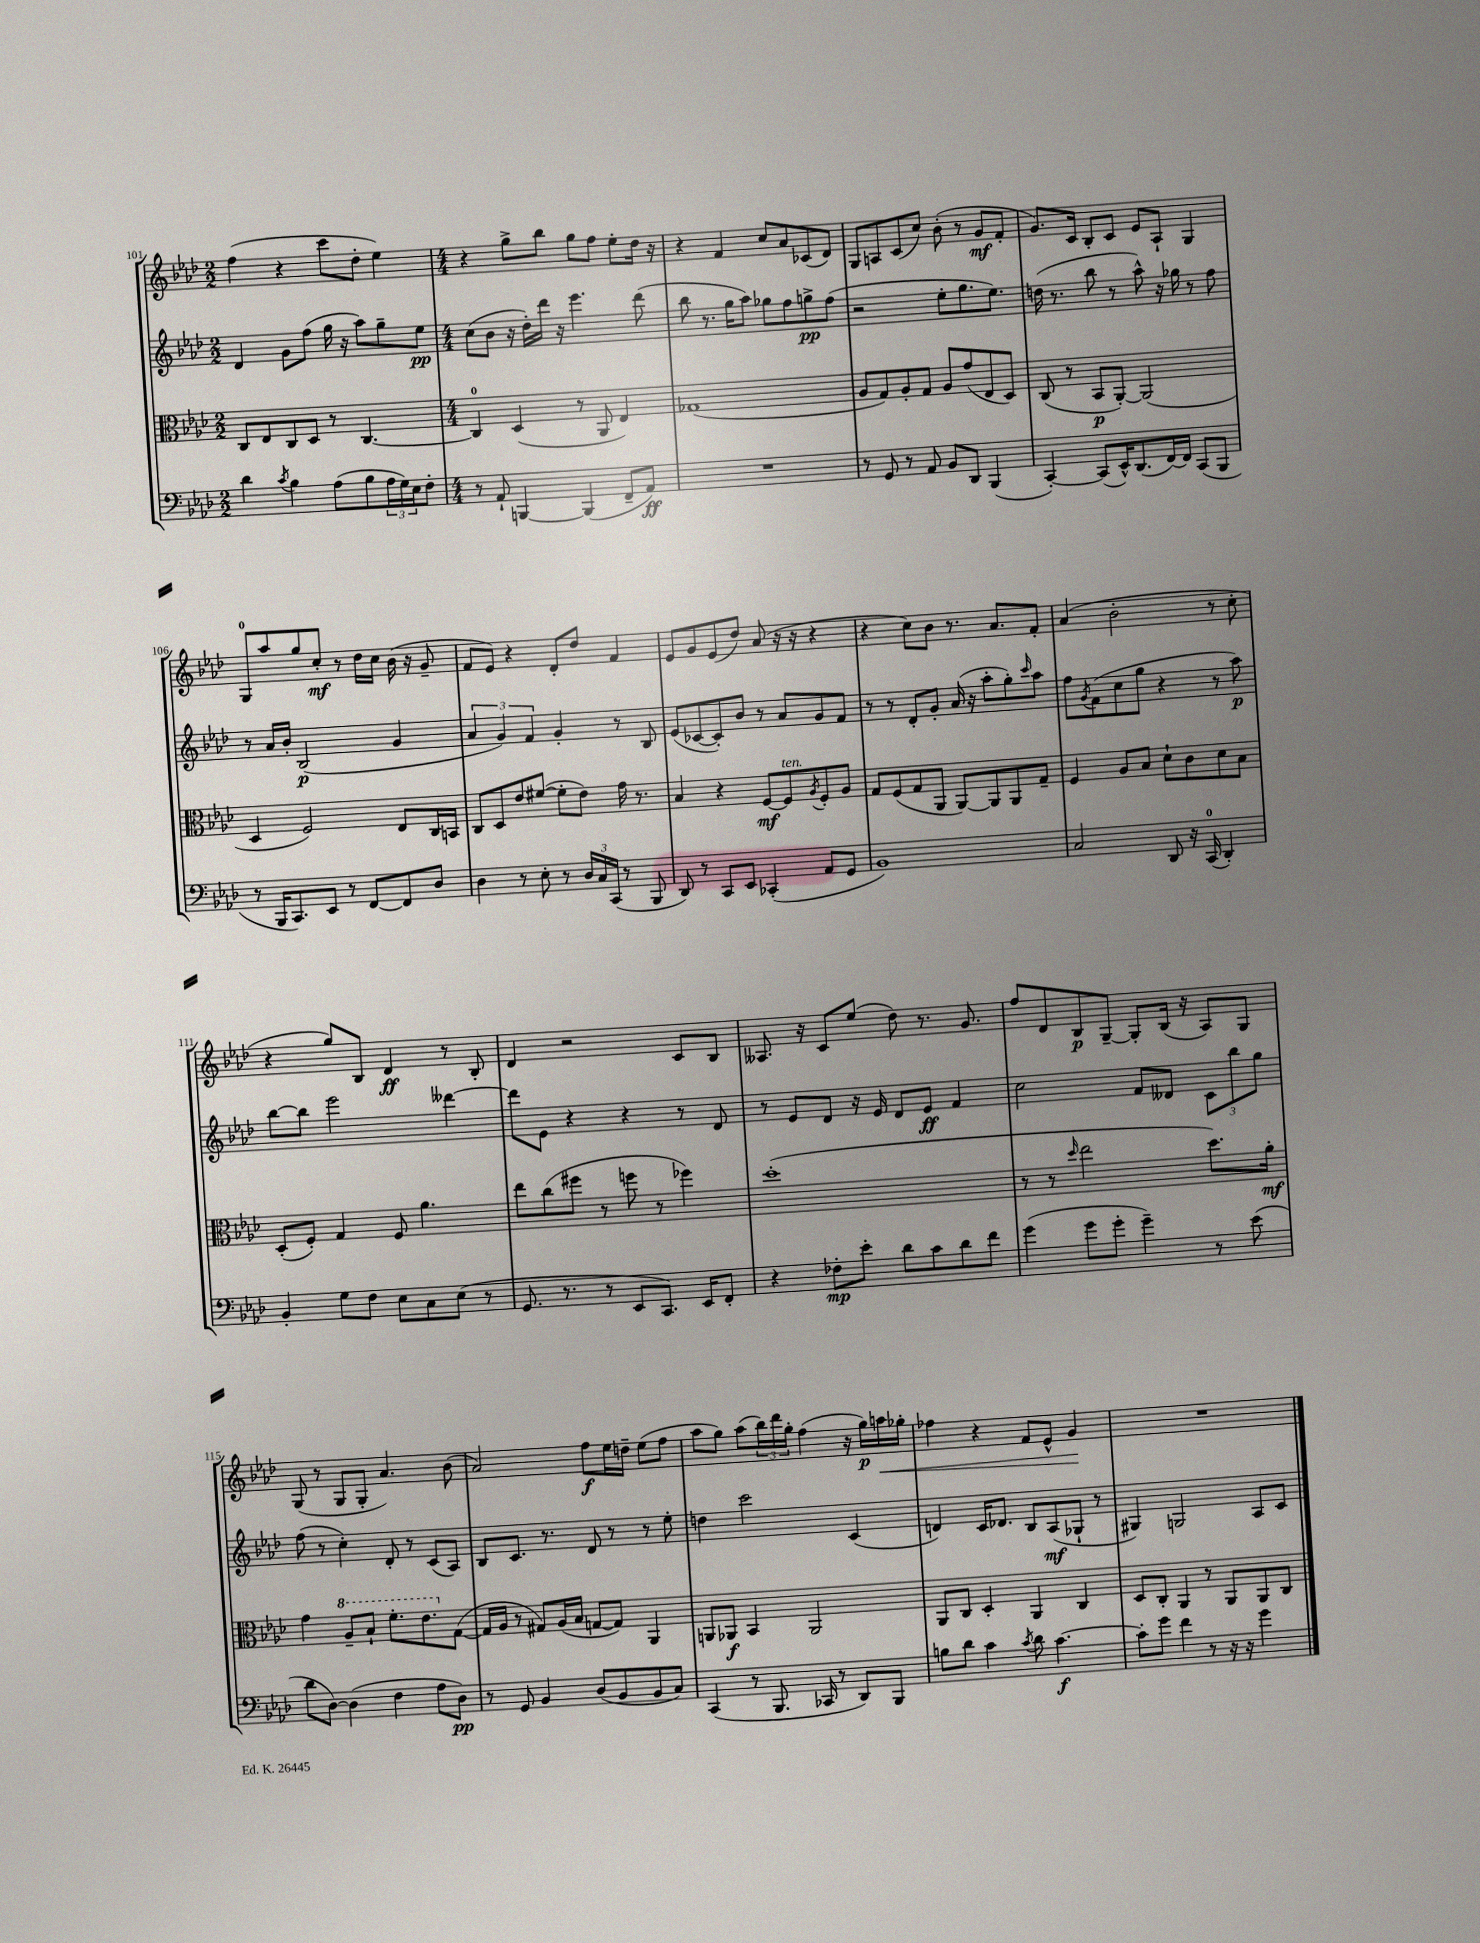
<<
\new StaffGroup <<
\new Staff = "s0" {
    \clef treble \key aes \major \numericTimeSignature \time 2/2
    f''4( r4 c'''8 des''8-. ees''4) |
    \numericTimeSignature \time 4/4 r4 g''8-> bes''8 g''8 f''8 ees''8-. des''16 r16 |
    r4 f'4 c''8 aes'8 ces'8( des'8) |
    g8 a8 c'8( c''8) bes'8-.( r8 g'8\mf f'8-. |
    g'8.) c'16 bes8-. c'8 ees'8 aes8-! g4 |
    g8-0 aes''8 g''8 c''8-.\mf r8 des''16 c''16 bes'16( r16 g'8-- |
    f'8 ees'8) r4 des'8-. des''8 f'4 |
    ees'8 g'8 ees'8( des''8) aes'8( r16 r16 r4 |
    r4 c''8) bes'8 r8. aes'8. f'8-. |
    aes'4( bes'2-. r8 c''8-. |
    r4 g''8) bes8 des'4\ff r8 bes8-. |
    des'4 r2 c'8 bes8 |
    aeses8. r16 c'8 ees''8( des''8) r8. g'8. |
    f''8 des'8 bes8\p g8~-- g8-. bes16( r16 aes8) g8 |
    g8( r8 g8 g8-. aes'4.) bes'8( |
    aes'2) f''8\f ees''16 d''16-- ees''8( f''8 |
    aes''8 g''8) aes''8( \tuplet 3/2 { bes''16) des'''16 g''16-. } f''4( r16 g''16\p) a''16\< ges''16-. |
    fes''4 r4 f'8 ees'8-^ g'4\! |
    R1 \bar "|." |
}
\new Staff = "s1" {
    \clef treble \key aes \major \numericTimeSignature \time 2/2
    des'4 g'8 f''8( g''16 r16 aes''8) g''8-- ees''8\pp |
    \numericTimeSignature \time 4/4 c''8( bes'8 r16 des''16-.) des'''16 r16 ees'''4. des'''8( |
    bes''8 r8. g''16 aes''8) ges''8 f''8 g''8->\pp f''8( |
    r2 ees''8-. g''8. ees''8.) |
    d''16( r8. bes''8 r8 aes''8-^) r16 ges''16 r8 f''8 |
    r8 aes'16 bes'16-. bes2\p( g'4 |
    \tuplet 3/2 { aes'4 g'4) f'4 } g'4-. r8 bes8 |
    ees'8( ces'8~ ces'8-.) bes'8 r8 aes'8 g'8 f'8 |
    r8 r8 des'8-. g'8-. aes'16( r16 aes''8-. g''8-.) \grace { c'''16 } aes''8 |
    f''8 \acciaccatura { g'8 } f'8( c''8 g''8 r4 r8 aes''8\p) |
    bes''8~ bes''8 ees'''2 deses'''4~ |
    deses'''8 ees'8 r4 r4 r8 des'8 |
    r8 ees'8 des'8 r16 ees'16 des'8 ees'8\ff f'4 |
    c''2 f'8 deses'8 \tuplet 3/2 { c'8 bes''8 g''8 } |
    f''8( r8 c''4-.) des'8-. r8 c'8( aes8) |
    bes8 c'8. r8. des'8 r8 r8 ees''8-. |
    d''4 c'''2 c'4( |
    d'4) c'16 des'8. bes8 aes8\mf( ges8-! r8 |
    gis4) g2 aes8 c'8 \bar "|." |
}
\new Staff = "s2" {
    \clef alto \key aes \major \numericTimeSignature \time 2/2
    c8 ees8 c8 des8 r8 c4.~ |
    \numericTimeSignature \time 4/4 c4-0 des4( r8 aes,8 ees4) |
    ges1( |
    aes8 g8) aes8-. g8 aes8 g'8( ees8 des8) |
    c8( r8 bes,8\p aes,8~-.) aes,2( |
    des4 f2) ees8 c16 b,16 |
    c8 des8 ees'8 fis'8~( fis'8-. ees'8) g'16 r8. |
    bes4 r4 f8~\mf f8^\markup { \italic "ten." } \acciaccatura { aes8 } f8-. aes8 |
    g8 f8( g8 aes,8 aes,8~) aes,8 aes,8 g8-- |
    f4 aes8 bes8 des'8-! c'8 des'8 bes8 |
    des8-.( f8-.) g4 f8 aes'4. |
    ees''8 c''8( fis''8 r8 f''8 r8 fes''4) |
    des''1-.( |
    r8 r8 \grace { des''16 } ees''2 des''8.) aes'16-.\mf |
    g'4 \ottava #1 aes'8-- bes'8-! f''8.-. ees''8. \ottava #0 g8~( |
    g16 aes16 r8 gis8) aes16( bes16 g8~ g8) aes,4 |
    a,8 aes,8\f bes,4 aes,2 |
    aes,8 c8 des4-. aes,4 c4 |
    des8 c8-. aes,4 r8 aes,8 aes,8 c8 \bar "|." |
}
\new Staff = "s3" {
    \clef bass \key aes \major \numericTimeSignature \time 2/2
    des'4 \acciaccatura { c'8 } bes4 aes8( bes8 \tuplet 3/2 { aes16 g16) ees16 } f8-. |
    \numericTimeSignature \time 4/4 r8 aes,8-! b,,4~ b,,4( f,8-- aes,8\ff) |
    R1 |
    r8 g,8 r8 aes,8 bes,8 des,8 bes,,4( |
    c,4~-.) c,8( ees,16-^) des,8.( f,16~) f,16 c,8( bes,,8 |
    r8 bes,,16 c,8.) ees,8 r8 f,8~ f,8 des8 |
    des4 r8 ees8-. r8 \tuplet 3/2 { des16 c16 c,16( } r8 bes,,8 |
    des,8) r8 c,8 ees,8 ces,4-.( aes,8 g,8 |
    bes,1) |
    c2 des,8 r16 c,16-0( des,4-.) |
    bes,4-. g8 f8 ees8 c8 ees8( r8 |
    g,8. r8. r8 ees,8 c,8.) ees,16 f,8-. |
    r4 fes8-.\mp ees'8-. des'8 c'8 des'8 f'8 |
    g'4( g'8 g'8-. g'4--) r8 ees'8( |
    des'8 des8~) des4( f4 aes8 des8\pp) |
    r8 g,8 bes,4 des8( bes,8 bes,8 c8) |
    c,4( r8 bes,,8. ces,16 r8 des,8) bes,,8 |
    b8 des'8 c'4 \acciaccatura { c'8 } des'8 c'4.~\f |
    c'8-. g'8 f'4 r8 r16 r16 g'4 \bar "|." |
}
>>
>>
\layout { \context { \Score currentBarNumber = #101 } }
